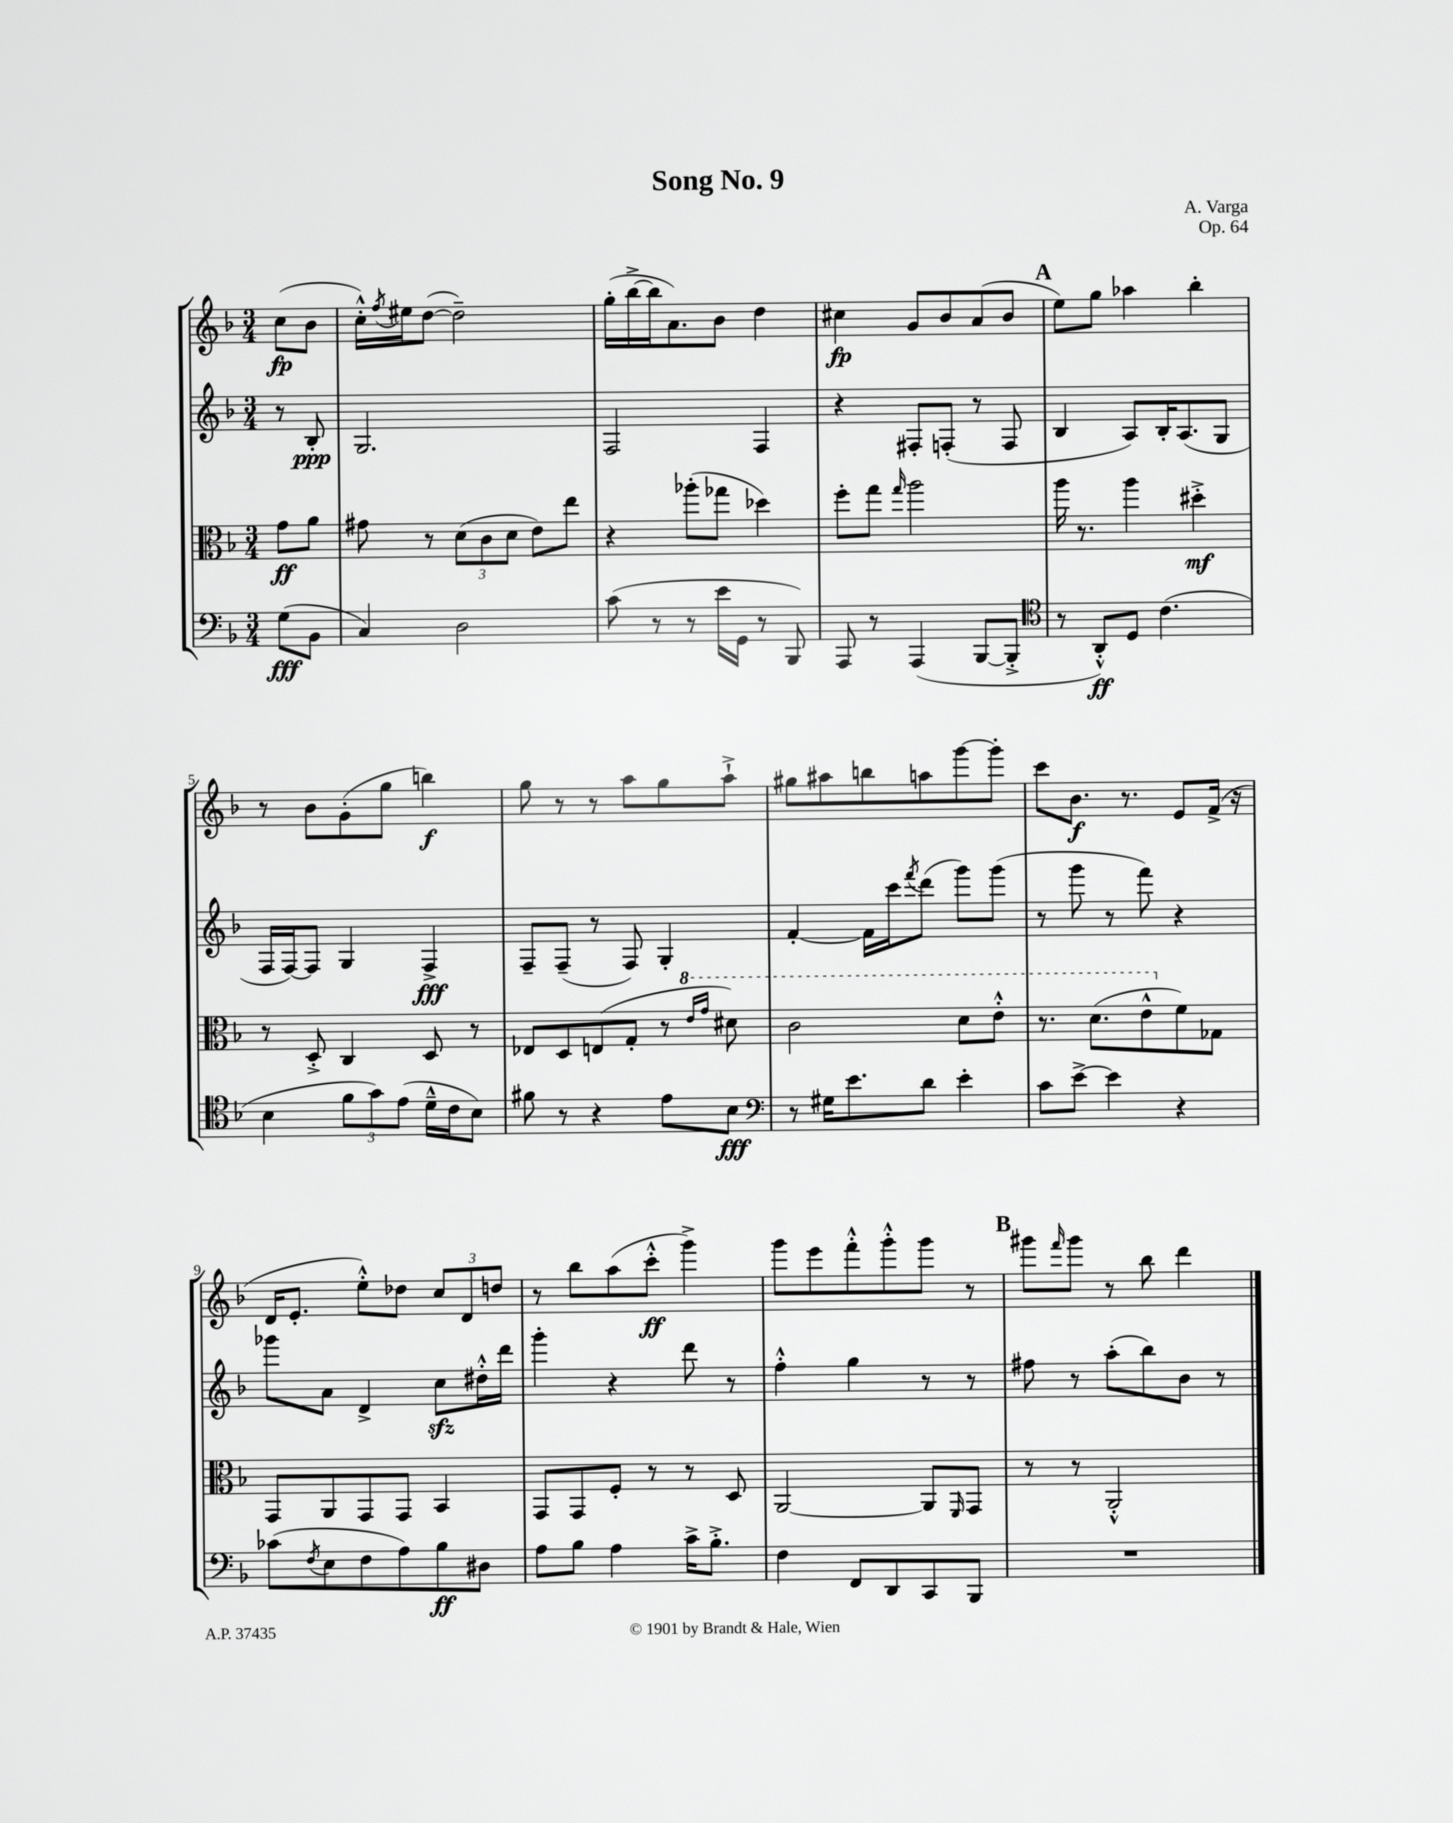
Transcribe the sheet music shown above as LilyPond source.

\header { title = "Song No. 9" composer = "A. Varga" opus = "Op. 64" }
<<
\new StaffGroup <<
\new Staff = "s0" {
    \clef treble \key f \major \numericTimeSignature \time 3/4 \partial 4
    c''8\fp( bes'8 |
    c''16-.-^) \acciaccatura { f''8 } eis''16 d''8~( d''2--) |
    g''16-.( bes''16~-> bes''16 a'8.) bes'8 d''4 |
    cis''4\fp g'8 bes'8 a'8( bes'8 |
    \mark \markup { \bold "A" } e''8) g''8 aes''4 bes''4-. |
    r8 bes'8 g'8-.( g''8 b''4\f) |
    g''8 r8 r8 a''8 g''8 a''8-!-> |
    gis''8 ais''8 b''8 a''8 g'''8~ g'''8-. |
    c'''8 bes'8.\f r8. e'8 f'16->( r16 |
    d'16 e'8.-. e''8-.-^) des''8 \tuplet 3/2 { c''8 d'8 d''8 } |
    r8 bes''8 a''8( c'''8-.-^\ff g'''4->) |
    g'''8 e'''8 f'''8-.-^ g'''8-.-^ g'''8 r8 |
    \mark \markup { \bold "B" } gis'''8 \grace { f'''16 } gis'''8 r8 bes''8 d'''4 \bar "|." |
}
\new Staff = "s1" {
    \clef treble \key f \major \numericTimeSignature \time 3/4 \partial 4
    r8 bes8-.\ppp |
    g2. |
    f2 f4 |
    r4 fis8-. f8-.( r8 f8 |
    \mark \markup { \bold "A" } bes4 a8) bes16-. a8.( g8 |
    f16 f16~) f8 g4 f4->\fff |
    f8-- f8--( r8 f8) g4-. |
    f'4~-. f'16 c'''16 \acciaccatura { f'''8 } d'''8( g'''8) g'''8( |
    r8 g'''8 r8 f'''8) r4 |
    ges'''8 a'8 d'4-> c''8\sfz dis''16-.-^ d'''16 |
    g'''4-. r4 d'''8 r8 |
    f''4-.-^ g''4 r8 r8 |
    \mark \markup { \bold "B" } fis''8 r8 a''8-.( bes''8) bes'8 r8 \bar "|." |
}
\new Staff = "s2" {
    \clef alto \key f \major \numericTimeSignature \time 3/4 \partial 4
    g'8\ff a'8 |
    gis'8 r8 \tuplet 3/2 { d'8( c'8 d'8 } e'8) e''8 |
    r4 aes''8-.( ges''8 des''4) |
    f''8-. g''8 \grace { g''16 } a''2 |
    \mark \markup { \bold "A" } a''16 r8. a''4 dis''4-.->\mf |
    r8 d8-.-> c4 d8 r8 |
    ees8 d8 e8( g8-. r8 \ottava #1 \grace { e''16 g''16 } dis''8) |
    c''2 d''8 e''8-.-^ |
    r8. d''8.( e''8-^ \ottava #0 f'8) ges8 |
    g,8 a,8 g,8 g,8 bes,4 |
    g,8 g,8 f8-. r8 r8 d8 |
    a,2~ a,8 \grace { f,16 } g,8 |
    \mark \markup { \bold "B" } r8 r8 a,2-.-^ \bar "|." |
}
\new Staff = "s3" {
    \clef bass \key f \major \numericTimeSignature \time 3/4 \partial 4
    g8\fff( bes,8 |
    c4) d2 |
    c'8( r8 r8 e'16 g,16 r8 bes,,8) |
    a,,8 r8 a,,4( bes,,8~ bes,,8-.-> |
    \mark \markup { \bold "A" } \clef tenor r8 a,8-.-^\ff) d8 c'4.( |
    bes4 \tuplet 3/2 { f'8 g'8) e'8( } d'16---^ c'16 bes8) |
    fis'8 r8 r4 e'8 bes8\fff |
    \clef bass r8 gis16 e'8. d'8 e'4-. |
    c'8 e'8~-> e'4 r4 |
    ces'8( \acciaccatura { f8 } e8 f8 a8) bes8\ff dis8 |
    a8 bes8 a4 c'16-> bes8.-.-> |
    f4 f,8 d,8 c,8 bes,,8 |
    \mark \markup { \bold "B" } R2. \bar "|." |
}
>>
>>
